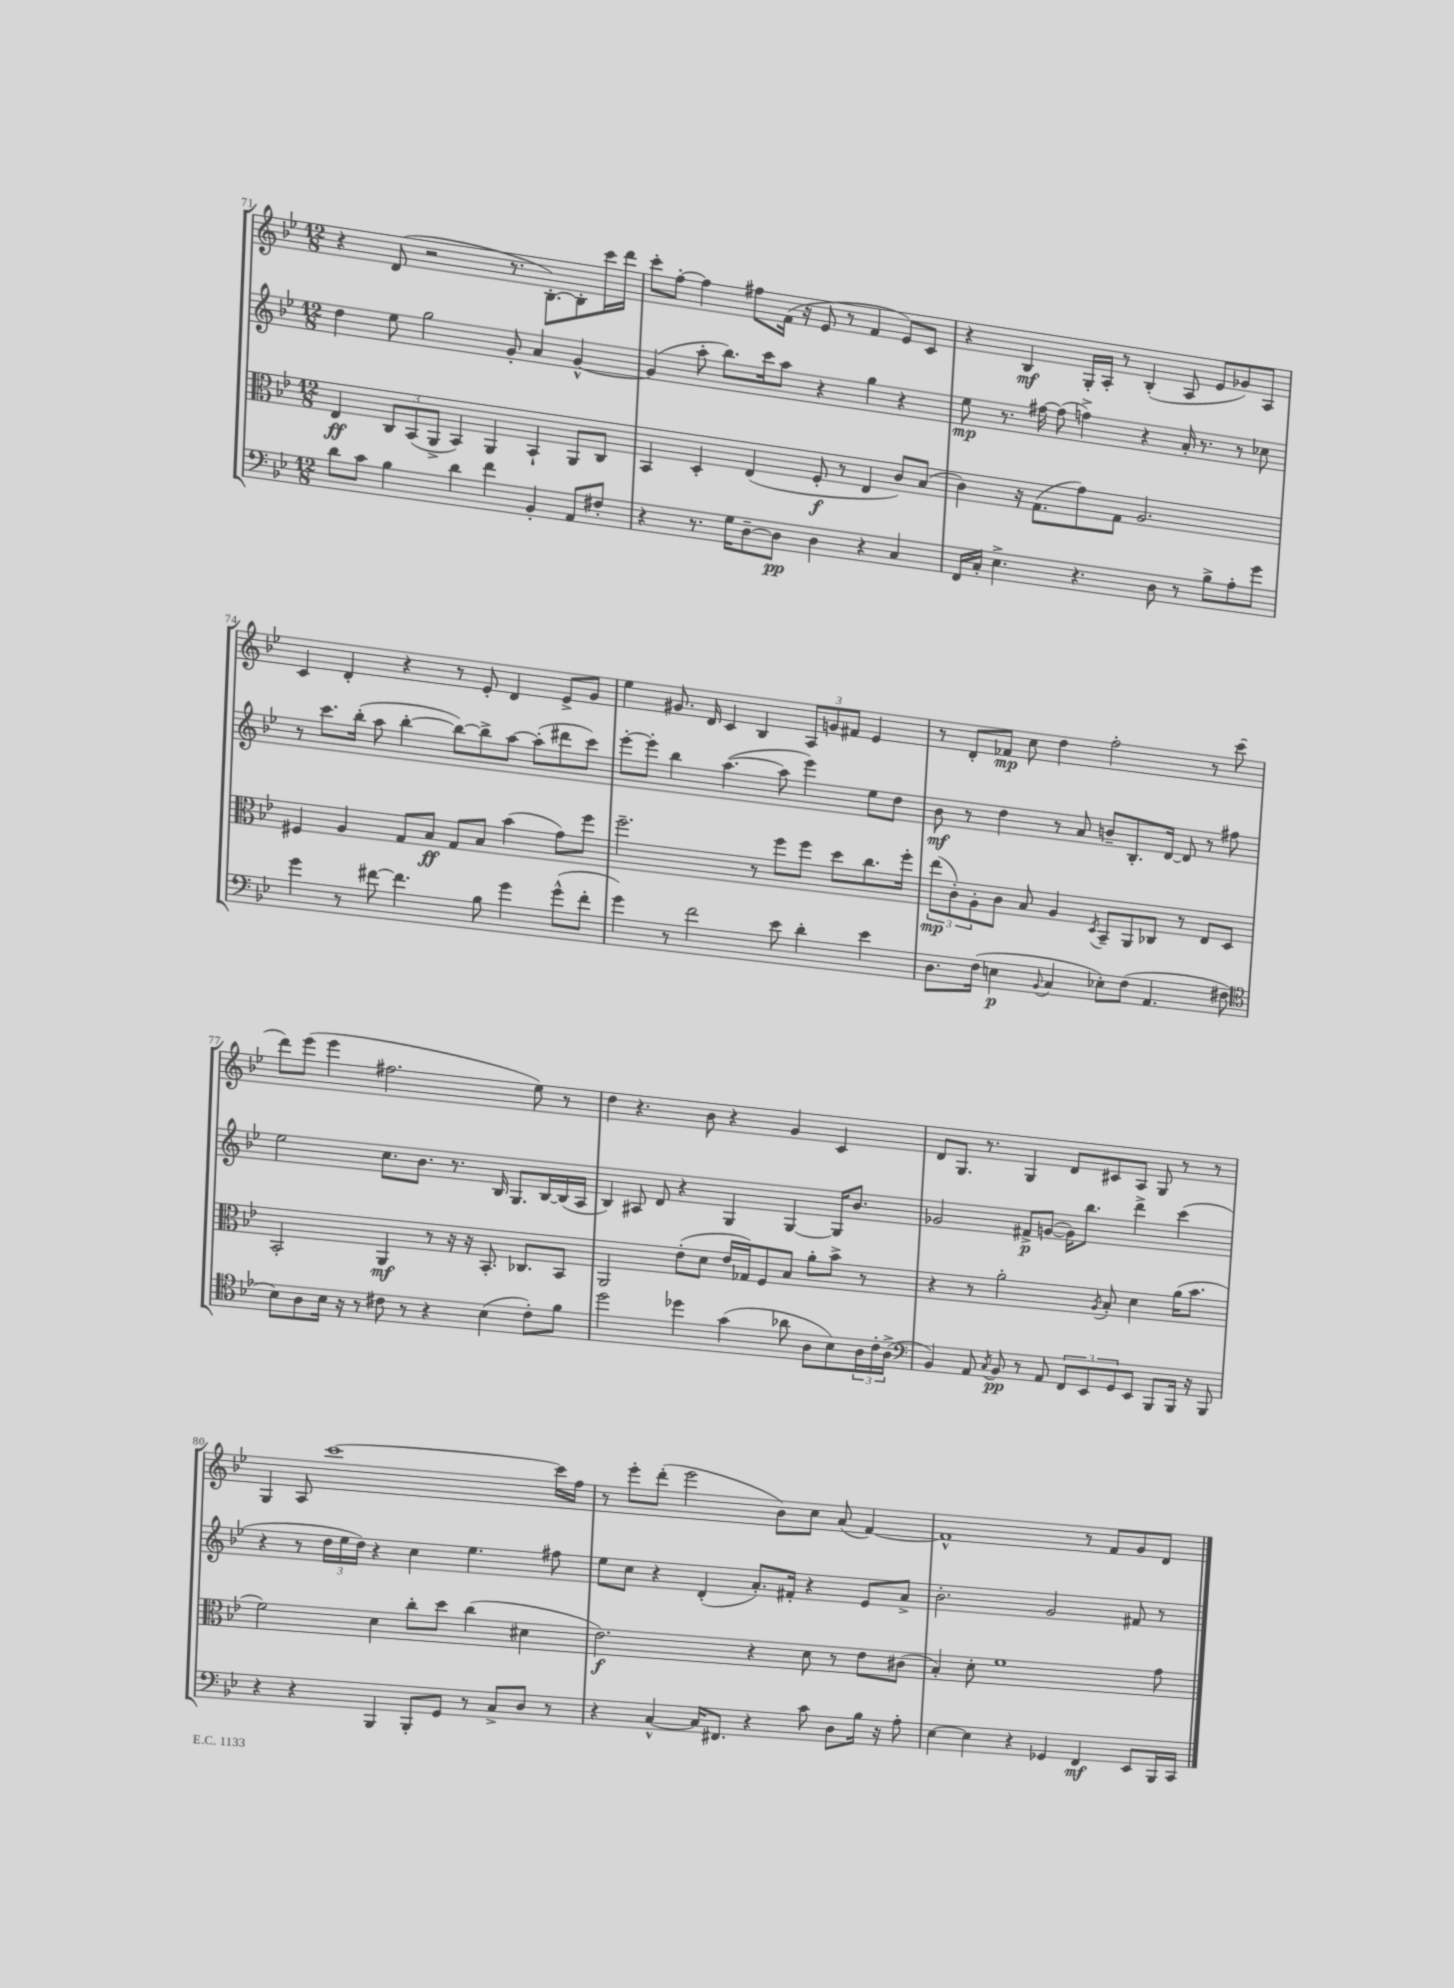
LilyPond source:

<<
\new StaffGroup <<
\new Staff = "s0" {
    \clef treble \key bes \major \numericTimeSignature \time 12/8
    r4 d'8( r2 r8. bes8.~-.) bes8-. c'''16 d'''16 |
    c'''8-. f''8~-. f''4 fis''8 f'16( r16 ees'8 r8 f'4 ees'8) c'8 |
    r4 bes4\mf g16-. a16-. r8 bes4-.( a8 ees'8 ges'8) a8 |
    c'4 d'4-. r4 r8 ees'8-. d'4 ees'8-> g'8 |
    ees''4 gis'8. d'16 c'4 bes4 \tuplet 3/2 { a8 g'8 fis'8 } ees'4 |
    r8 d'8-. fes'8\mp c''8 d''4 f''2-. r8 c'''8( |
    d'''8) ees'''8( ees'''4 fis''2. ees''8) r8 |
    d''4 r4. bes'8 r4 g'4 c'4 |
    d'8 g8. r8. g4 d'8 cis'8 a8 g8 r8 r8 |
    g4 a8 c'''1~ c'''16 f''16 |
    r8 ees'''8-. d'''8-.( ees'''2 bes'8) c''8 a'8( f'4~) |
    f'1-^ r8 f'8 g'8 d'8 \bar "|." |
}
\new Staff = "s1" {
    \clef treble \key bes \major \numericTimeSignature \time 12/8
    d''4 ees''8 g''2 g'8-. a'4 g'4~-^ |
    g'4( a''8-. bes''8.) c'''16 a''8 r4 g''4 r4 |
    ees''8\mp r8. fis''16~ fis''8( f''4->) r4 a'16-. r8. r8 ces''8 |
    r8 c'''8. bes''16-.( a''8 bes''4~-. bes''8~) bes''8-> a''8~ a''8-.( dis'''8 c'''8) |
    ees'''8~-. ees'''8-. bes''4 a''4.~( a''8 ees'''4) ees''8 d''8 |
    bes'8\mf r8 d''4 r8 a'8 b'8-- bes8.-. d'16~ d'8 r8 fis''8 |
    ees''2 c''8. bes'8. r8. bes16 g8. bes16~ bes16( a16 |
    bes4) ais8 d'8 r4 g4 g4~ g16 bes'8. |
    ges'2 fis'8->\p g'8~( g'16) bes''8. d'''4-> c'''4( |
    r4 r8 \tuplet 3/2 { d''16 ees''16 d''16) } r4 c''4 ees''4. fis''8 |
    ees''8 c''8 r4 d'4-.( a'8.-.) fis'16-. r4 ees'8 a'8-> |
    bes'2.-. g'2 fis'8 r8 \bar "|." |
}
\new Staff = "s2" {
    \clef alto \key bes \major \numericTimeSignature \time 12/8
    ees4\ff \tuplet 3/2 { c8 bes,8( a,8-> } bes,4) a,4 bes,4-! a,8 c8 |
    bes,4 d4-. ees4( f8-.\f r8 ees4 c'8) bes8( |
    c'4) r16 g8.( g'8) g8 a2. |
    fis4 a4 g8 bes8\ff g8 bes8 bes'4( g'8) f''8 |
    f''2.-- r8 f''8 f''8 d''8 c''8. f''16-. |
    \tuplet 3/2 { ees''8\mp( c'8-.) a8-. } c'8 bes8 a4 \acciaccatura { d8 } bes,8-- a,8 ces8 r8 ees8 d8 |
    bes,2-. a,4\mf r8 r16 r16 bes,8.-. ces8. bes,8 |
    a,2 ees'8-.( d'8 ees'16 ges16) f8 bes8 a'8-. bes'8-> r8 |
    r4 r8 a'2-. \acciaccatura { a8 } bes8-. d'4 a'16( bes'8. |
    f'2) d'4 c''8-. d''8 c''4( dis'4 |
    ees'2.\f) r4 d'8 r8 ees'8 cis'8( |
    bes4-.) d'8-. f'1 g'8 \bar "|." |
}
\new Staff = "s3" {
    \clef bass \key bes \major \numericTimeSignature \time 12/8
    d'8 c'8 bes4 d'4 f'4 bes,4-. a,8 fis8-. |
    r4 r8. g16 d8~-- d8\pp d4 r4 c4 |
    f,16 c16-. ees4.-> r4. d8 r8 bes8-> a8-. g'8 |
    g'4 r8 fis'8~ fis'4. bes8 g'4 g'8-^( fis'8-. |
    g'4) r8 f'2 ees'8 d'4-. ees'4 |
    d8. f16( e4\p \appoggiatura { bes,8 } c4 ees8-.) f8( a,4. fis8 |
    \clef tenor bes8) a8 bes16 r16 r8 cis'8 r8 r4 bes4( cis'8-.) f'8 |
    d''2 des''4 g'4( aes'8 a8 bes8) \tuplet 3/2 { a16 c'16-. a16->( } |
    \clef bass bes,4) a,8 \acciaccatura { c8 } bes,8\pp r8 a,8 \tuplet 3/2 { f,8 ees,8 g,8 } ees,8 bes,,8 bes,,16 r16 bes,,8 |
    r4 r4 bes,,4 bes,,8-. g,8 r8 c8-> d8 r8 |
    r4 c4~-^ c16 fis,8. r4 c'8 d8 bes16 r16 a8-. |
    ees4~ ees4 r4 ges,4 f,4\mf ees,8 bes,,16 c,16 \bar "|." |
}
>>
>>
\layout { \context { \Score currentBarNumber = #71 } }
